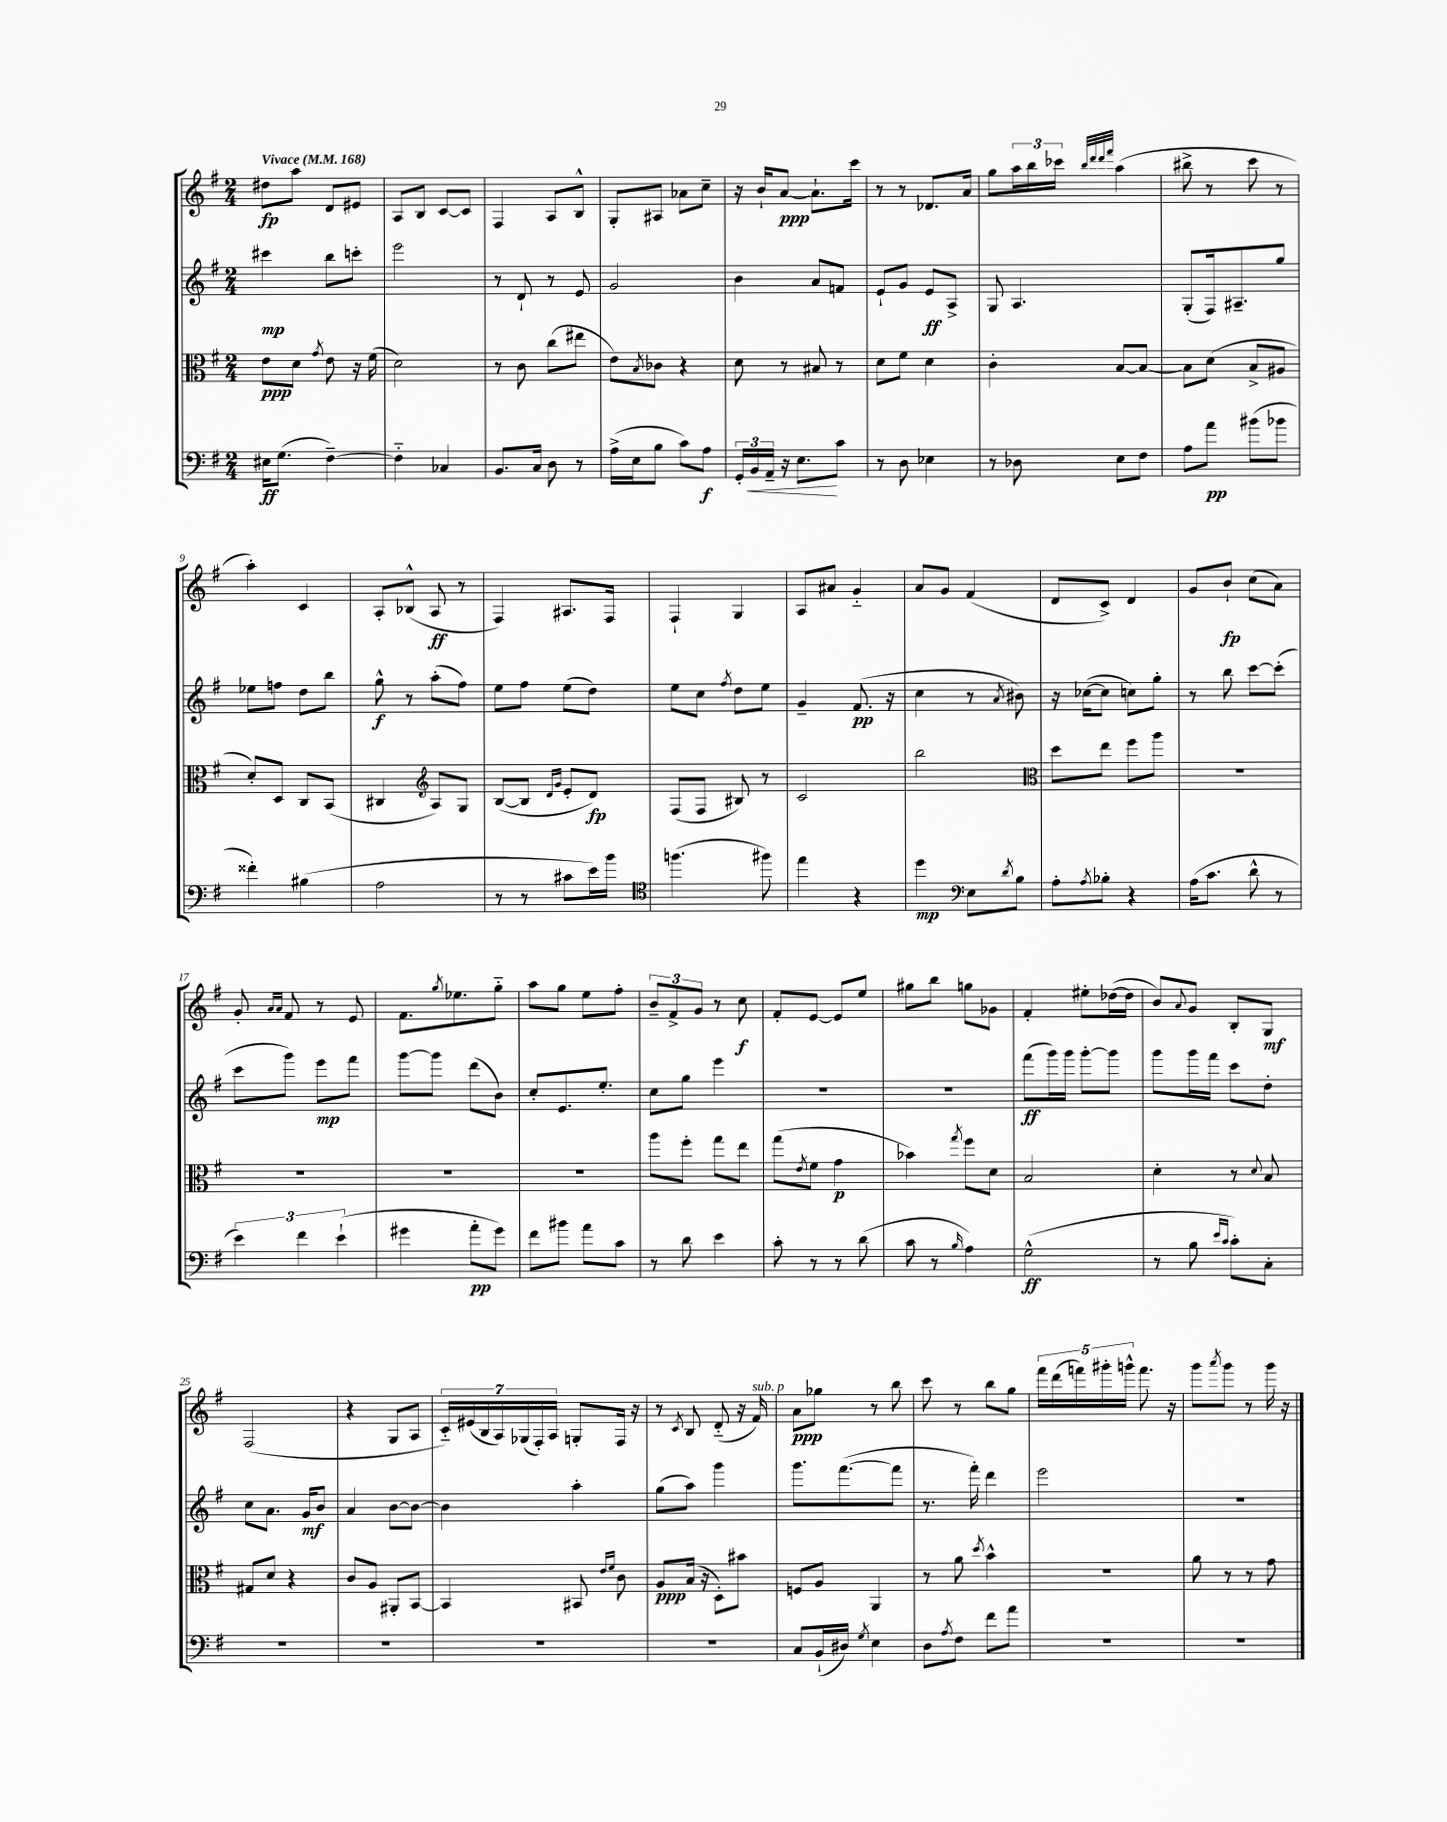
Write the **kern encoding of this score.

**kern	**kern	**kern	**kern
*staff4	*staff3	*staff2	*staff1
*clefF4	*clefC3	*clefG2	*clefG2
*k[f#]	*k[f#]	*k[f#]	*k[f#]
*M2/4	*M2/4	*M2/4	*M2/4
*MM168	*MM168	*MM168	*MM168
16E#	8e	4ccc#	8dd#
(8.G	.	.	.
.	8d	.	8aa
.	8qg	.	.
[4F#~)	8e	8bb	8d
.	16r	8ccc'	8e#
.	(16f#	.	.
=	=	=	=
4F#'~]	2d)	2eee	8A
.	.	.	8B
4C-	.	.	[8c
.	.	.	8c]
=	=	=	=
8.BB	8r	8r	4F#
.	8c	8d`	.
16C	.	.	.
8D	(8cc	8r	8A
8r	8ee#	8e	8B^^
=	=	=	=
(16A^	8e)	2g	8G'
16E	.	.	.
.	8qB	.	.
8B	8c-	.	8A#
8c)	4r	.	8a-
8A	.	.	8cc~
=	=	=	=
24GG'	8d	4b	16r
24BB	.	.	.
.	.	.	16b`
24AA~	.	.	.
16r	8r	.	[8a
8.E	.	.	.
.	8B#	8a	8.a`]
8c	8r	8f	.
.	.	.	16ccc
=	=	=	=
8r	8d	8e`	8r
8D	8f#	8g	8r
4E-	4d	8e	8.d-
.	.	8A^	.
.	.	.	16a
=	=	=	=
8r	4c'	8G	8gg
8D-	.	4.A	24aa
.	.	.	24bb
.	.	.	24ccc-
.	.	.	32qqbb
.	.	.	32qqddd
.	.	.	32qqddd
.	.	.	32qqfff#
8E	[8B	.	(4aa
8F#	8B_	.	.
=	=	=	=
8A	8B]	(8G'	8bb#^
8a	(8d	16F#)	8r
.	.	8.A#~	.
(8b#	8B^	.	8ccc
8b-	8A#	8gg	8r
=	=	=	=
4f##')	8d')	8ee-	4aa')
.	8D	8ff	.
(4B#	8C	8dd	4c
.	(8BB	8bb	.
=	=	=	=
2A	4C#	8gg^^	8A'
.	.	8r	(8B-^^
*	*clefG2	*	*
.	8A)	(8aa'	8A
.	8G	8ff#)	8r
=	=	=	=
8r	([8B	8ee	4F#)
8r	8B]	8ff#	.
.	16qqd	.	.
.	16qqg	.	.
8c#	8e'	(8ee	8.A#
16e)	8d)	8dd)	.
16b	.	.	16F#
=	=	=	=
*clefC4	*	*	*
(4.ff	(8F#	8ee	4F#`
.	8F#	8cc	.
.	.	8qff#	.
.	8B#)	8dd	4G
8ff#)	8r	8ee	.
=	=	=	=
4ee	2c	4g~	8A
.	.	.	8a#
4r	.	(8.f#	4g'~
.	.	16r	.
=	=	=	=
4dd	2bb	4cc	8a
.	.	.	8g
*clefF4	*	*	*
8E	.	8r	(4f#
8qd	.	8qa	.
8B	.	8b#)	.
=	=	=	=
*	*clefC3	*	*
8A'	8dd	16r	8d
.	.	([16cc-	.
8qA	.	.	.
8B-'	8ee	8cc-]	8c^)
4r	8ff#	8cc)	4d
.	8aa	8gg'	.
=	=	=	=
(16A	2r	8r	8g
8.c	.	.	.
.	.	8bb	8b`
8d^^	.	[8ccc	(8cc
8r	.	(8ccc']	8a)
=	=	=	=
6e)	2r	8ccc	8g'
.	.	.	16qqa
.	.	.	16qqa
.	.	8ggg)	8f#
6f#	.	.	.
.	.	8eee	8r
(6e`	.	.	.
.	.	8fff#	8e
=	=	=	=
4g#	2r	[8ggg	8.f#
.	.	8ggg]	.
.	.	.	8qgg
.	.	.	8.ee-
8a'	.	(8ddd	.
8g#)	.	8b)	8gg'~
=	=	=	=
8f#	2r	8cc'	8aa
8b#	.	8.e	8gg
8a	.	.	8ee
.	.	8.ee'	.
8c	.	.	8ff#'
=	=	=	=
8r	8aa	8cc	12b~
.	.	.	12f#^
8d	8ff#'	8gg	.
.	.	.	12g
4e	8gg	4eee	8r
.	8ee	.	8cc
=	=	=	=
8c'	(8gg	2r	8f#'
.	8qe	.	.
8r	8f#	.	[8e
8r	4g	.	8e]
(8d	.	.	8ee
=	=	=	=
8c	4b-)	2r	8gg#
8r	.	.	8bb
16qqB	8qgg	.	.
4A)	8ff#	.	8gg
.	8d	.	8g-
=	=	=	=
(2G^^	2B	(8fff#	4f#'
.	.	16ggg)	.
.	.	16ggg	.
.	.	[8ggg'	8ee#'
.	.	8ggg]	([16dd-
.	.	.	16dd-]
=	=	=	=
8r	4d'	8ggg	8b)
.	.	.	8qqa
8B	.	16ggg	8g
.	.	16fff#	.
16qqe	.	.	.
16qqc	.	.	.
8c')	8r	8ccc	8B'
.	8qqd	.	.
8C'	8B	8dd'	8G
=	=	=	=
2r	8G#	8cc	(2F#
.	8d	8.a	.
.	4r	.	.
.	.	16g	.
.	.	8b	.
=	=	=	=
2r	8c	4a	4r
.	8A	.	.
.	8AA#'	[8b	8G
.	[8BB	8b_	8A
=	=	=	=
2r	4BB]	4b]	28c'~)
.	.	.	(28e#
.	.	.	28B
.	.	.	28A)
.	.	.	(28G-
.	.	.	28F#')
.	.	.	28A
.	8BB#	4aa'	8G'
.	16qqe	.	.
.	16qqf#	.	.
.	8c	.	16F#
.	.	.	16r
=	=	=	=
2r	8A	(8gg	8r
.	.	.	8qc
.	(16B	8aa)	8B
.	16r	.	.
.	8D')	4ggg	(8d'~
.	8b#	.	16r
.	.	.	16f#)
=	=	=	=
8C	8F	8.ggg	8a
(16BB`	8A	.	8gg-
16D#)	.	([8.fff#	.
8qG	.	.	.
4E	4AA	.	8r
.	.	8fff#]	8bb
=	=	=	=
8D	8r	8.r	8ccc
8qA	.	.	.
8F#	8a	.	8r
.	.	16fff#')	.
.	8qdd	.	.
8f#	4b^^	4ddd	8bb
8a	.	.	8gg
=	=	=	=
2r	2r	2eee	20fff#
.	.	.	(20ddd
.	.	.	20fff)
.	.	.	20ggg#'
.	.	.	20ggg^^
.	.	.	8.fff
.	.	.	16r
=	=	=	=
2r	8a	2r	8ggg
.	.	.	8qaaa
.	8r	.	8ggg
.	8r	.	8r
.	8g	.	16ggg
.	.	.	16r
==	==	==	==
*-	*-	*-	*-
